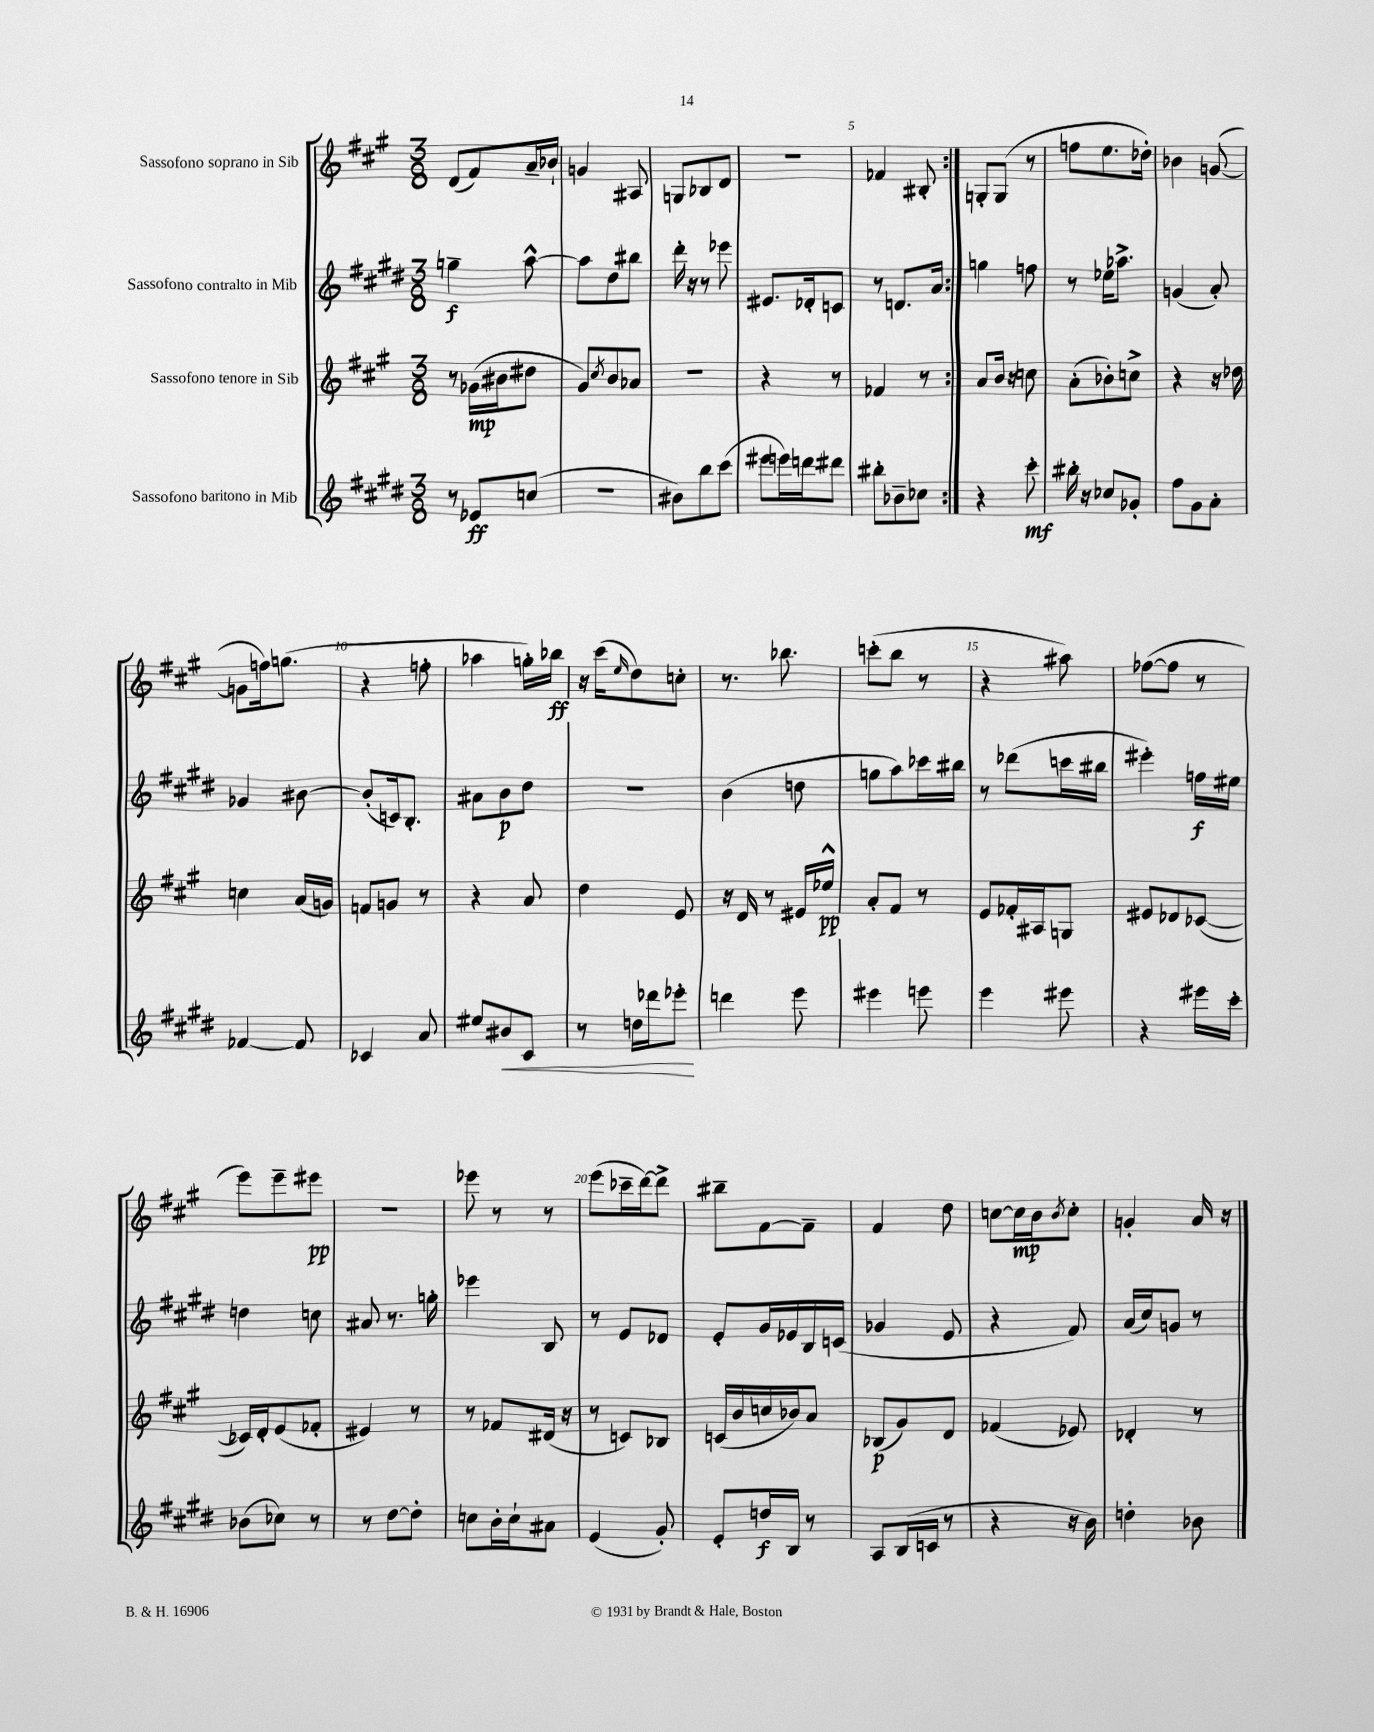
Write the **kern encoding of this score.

**kern	**kern	**kern	**kern
*staff4	*staff3	*staff2	*staff1
*clefG2	*clefG2	*clefG2	*clefG2
*k[f#c#g#d#]	*k[f#c#g#]	*k[f#c#g#d#]	*k[f#c#g#]
*M3/8	*M3/8	*M3/8	*M3/8
8r	8r	4gg~	(8d
8e-	(16g-	.	8f#)
.	16b#	.	.
(8cc	8dd#	[8aa^^	16a~
.	.	.	16b-`
=	=	=	=
4.r	8g#)	8aa]	4g
.	8qcc#	.	.
.	8b	8dd#	.
.	8a-	8bb#	8A#
=	=	=	=
8b#)	4.r	16ddd#'	8G
.	.	16r	.
8bb	.	8r	8B-
(8ccc#	.	8eee-	8d
=	=	=	=
8eee#	4r	8.e#	4.r
16eee)	.	.	.
16ddd	.	16d-'	.
8ddd#	8r	8c	.
=	=	=	=
8bb#'	4f-	8r	4f-
8b-~	.	8.d	.
8cc-	8r	.	8B#'
.	.	16a	.
=:|!	=:|!	=:|!	=:|!
4r	8a	4gg	8G'
.	16b	.	(8G
.	16r	.	.
8ccc#'	8cc	8ff	8r
=	=	=	=
16bb#'	(8a'	8r	8ff
16r	.	.	.
8cc-	8b-')	16ee-	8.ee
.	.	8.aa-^	.
8g-'	8cc^	.	.
.	.	.	16dd-')
=	=	=	=
8ff#	4r	(4g	4b-
8g#	.	.	.
8a'	16r	8a')	([8g
.	16dd-	.	.
=	=	=	=
[4f-	4cc	4g-	8g]
.	.	.	16ff)
.	.	.	(8.gg
8f-]	(16a	[8b#	.
.	16g)	.	.
=	=	=	=
4c-	8f	(8b#']	4r
.	8g	16c)	.
.	.	8.B'	.
8a	8r	.	8ff'
=	=	=	=
8ee#	4r	8a#	4aa-
8b#	.	8b	.
8c#	8a	8dd#	16gg')
.	.	.	16bb-
=	=	=	=
8r	4dd	4.r	16r
.	.	.	(16ccc#
.	.	.	16qqee
16dd	.	.	8dd)
16ddd-	.	.	.
8eee-'	8e	.	8cc'
=	=	=	=
4ddd	16r	(4b	8.r
.	16d	.	.
.	8r	.	.
.	.	.	8.bb-
8eee	16e#	8dd	.
.	16ee-^^	.	.
=	=	=	=
4eee#	8a'	8gg	(8ccc'
.	8f#	8aa)	8bb
8eee	8r	16ccc-	8r
.	.	16bb#	.
=	=	=	=
4eee	8e	8r	4r
.	16f-'	(8ddd-	.
.	16A#	.	.
8eee#	8G	16ccc	8aa#)
.	.	16bb#	.
=	=	=	=
4r	8e#	4eee#')	([8ff-
.	8d-	.	8ff-]
16eee#	([8c-	16ff	8r
16ccc#'	.	16ee#	.
=	=	=	=
(8b-	16c-])	4dd	8eee)
.	16d'	.	.
8cc-)	(8e	.	8eee~
8r	8f-'	8cc	8eee#
=	=	=	=
8r	4e#)	8a#	4.r
[8dd#	.	8.r	.
8dd#']	8r	.	.
.	.	16gg'	.
=	=	=	=
8cc	8r	4eee-	8eee-
16b'	8f-	.	8r
16cc`	.	.	.
8a#	(16d#	8B	8r
.	16r	.	.
=	=	=	=
(4e	8r	8r	(8eee
.	8c)	8e	16ccc-~
.	.	.	[16ddd)
8g#')	8B-	8d-	8ddd^]
=	=	=	=
8e'	(16c	8e'	8bb#~
.	16b	.	.
16dd	16cc	16g#	[8f#
16B	16b-)	16e-	.
8r	8a	16B	8f#~]
.	.	(16c	.
=	=	=	=
8A	(8B-	4g-	4f#
(16B	8g#)	.	.
16c	.	.	.
8r	8d	8e	8dd
=	=	=	=
4r	(4f-	4r	[8cc
.	.	.	16cc]
.	.	.	16b
.	.	.	8qb
16r	8e-)	8f#)	8cc'
16b)	.	.	.
=	=	=	=
4dd'	4d-'	(16a	4g'
.	.	16cc#)	.
.	.	8g	.
8b-	8r	8r	16a
.	.	.	16r
==	==	==	==
*-	*-	*-	*-
